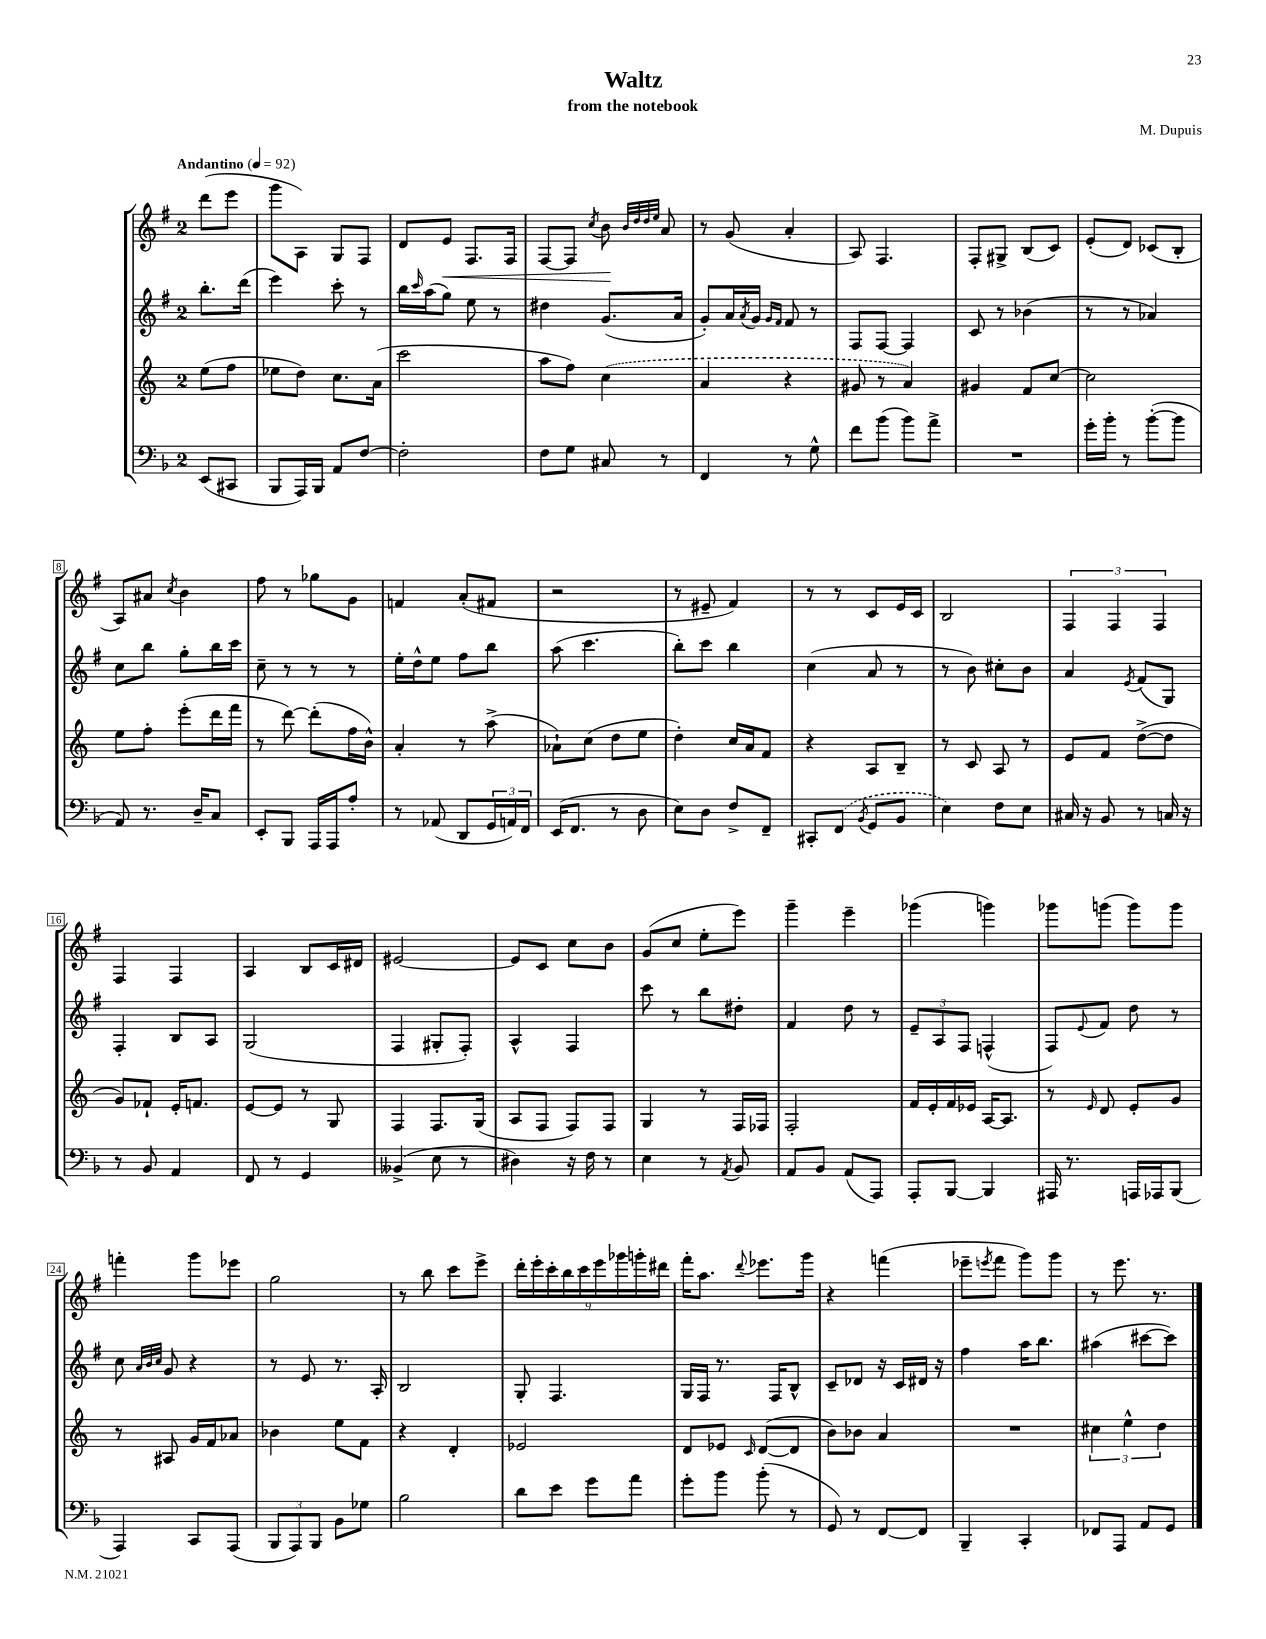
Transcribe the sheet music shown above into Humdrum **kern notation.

**kern	**kern	**kern	**kern
*staff4	*staff3	*staff2	*staff1
*clefF4	*clefG2	*clefG2	*clefG2
*k[b-]	*k[]	*k[f#]	*k[f#]
*M2/4	*M2/4	*M2/4	*M2/4
*MM92	*MM92	*MM92	*MM92
(8EE	(8ee	8.bb'	(8ddd
8CC#	8ff	.	8eee
.	.	(16ddd	.
=	=	=	=
8BBB-	8ee-	4eee)	8ggg
16AAA)	8dd)	.	8A)
16BBB-	.	.	.
8AA	8.cc	8ccc'	8G
[8F	.	8r	8F#
.	(16a	.	.
=	=	=	=
2F']	2ccc	16bb	8d
.	.	16qqccc	.
.	.	(16aa	.
.	.	8gg)	8e
.	.	8ee	8.F#
.	.	8r	.
.	.	.	16F#
=	=	=	=
8F	8aa	4dd#	[8F#
8G	8ff)	.	8F#]
.	.	.	8qcc
8C#	(4cc	(8.g	8b
.	.	.	32qqb
.	.	.	32qqdd
.	.	.	32qqdd
.	.	.	32qqee
8r	.	.	8a
.	.	16a	.
=	=	=	=
4FF	4a	8g')	8r
.	.	16a	(8g
.	.	8qa	.
.	.	16g	.
.	.	16qqg	.
.	.	16qqf#	.
8r	4r	8f#	4a'
8G^^	.	8r	.
=	=	=	=
8f	8g#	8F#	8A)
(8b-	8r	[8F#	4.F#
8b-)	4a)	4F#]	.
8a^	.	.	.
=	=	=	=
2r	4g#	8c	8F#'
.	.	8r	8G#^
.	8f	(4b-	(8B
.	[8cc	.	8c)
=	=	=	=
16g'	2cc]	8r	(8e'
16b-'	.	.	.
8r	.	8r	8d)
([8b-'	.	4a-)	(8c-
8b-]	.	.	8B'
=	=	=	=
8AA)	8ee	8cc	8A)
8.r	8ff'	8bb	8a#
.	.	.	8qcc
.	(8eee'	8gg'	4b
16D~	.	.	.
8C	16ddd	16bb	.
.	16fff	16ccc	.
=	=	=	=
8EE'	8r	8cc~	8ff#
8BBB-	[8ddd)	8r	8r
16AAA	(8ddd']	8r	8gg-
16AAA	.	.	.
8A'	16ff	8r	8g
.	16b^^)	.	.
=	=	=	=
8r	4a'	16ee'	4f
.	.	16dd^^	.
(8AA-	.	8ee	.
8DD	8r	8ff#	(8a'
24GG	(8aa^	8bb	8f#
24AA)	.	.	.
24FF	.	.	.
=	=	=	=
(16EE	8a-`)	(8aa	2r
8.FF	.	.	.
.	(8cc	4.ccc	.
8r	8dd	.	.
8D	8ee	.	.
=	=	=	=
8E)	4dd')	8bb')	8r
8D	.	8ccc	8e#~
8F^	16cc	4bb	4f#)
.	16a	.	.
8FF~	8f	.	.
=	=	=	=
8CC#'	4r	(4cc	8r
(8FF	.	.	8r
8qBB-	.	.	.
8GG	8A	8a	8c
8BB-	8B~	8r	16e
.	.	.	16c
=	=	=	=
4E)	8r	8r	2B
.	8c	8b)	.
8F	8A	8cc#'	.
8E	8r	8b	.
=	=	=	=
16C#	8e	4a	6F#
16r	.	.	.
8BB-	8f	.	.
.	.	.	6F#
.	.	8qe	.
8r	([8dd^	(8f#	.
.	.	.	6F#
16C	8dd]	8G)	.
16r	.	.	.
=	=	=	=
8r	8g)	4F#'	4F#
8BB-	8f-`	.	.
4AA	16e'	8B	4F#
.	8.f	.	.
.	.	8A	.
=	=	=	=
8FF	[8e	(2G	4A
8r	8e]	.	.
4GG	8r	.	8B
.	8G	.	16c
.	.	.	16d#
=	=	=	=
(4BB--^	4F	4F#	[2e#
8E	8.F	8G#'	.
8r	.	8F#')	.
.	(16G	.	.
=	=	=	=
4D#)	8A	4A^^	8e#]
.	8F	.	8c
16r	8F)	4F#	8cc
16F	.	.	.
8r	8F	.	8b
=	=	=	=
4E	4G	8ccc	(8g
.	.	8r	8cc
8r	8r	8bb	8ee'
8qAA	.	.	.
8BB-	16F	8dd#'	8eee)
.	16F-	.	.
=	=	=	=
8AA	2F'	4f#	4ggg~
8BB-	.	.	.
(8AA	.	8dd	4eee~
8AAA)	.	8r	.
=	=	=	=
8AAA'	16f	12e~	(4ggg-
.	16e'	.	.
.	.	12A	.
[8BBB-	16f	.	.
.	.	12F#	.
.	16e-	.	.
4BBB-]	[16A	(4F^^	4ggg)
.	8.A]	.	.
=	=	=	=
16AAA#	8r	8F#)	8ggg-
8.r	.	.	.
.	16qqe	8qqe	.
.	8d	8f#	(8ggg
16AAA	8e'	8dd	8ggg)
16AAA-	.	.	.
(8BBB-	8g	8r	8ggg
=	=	=	=
4AAA)	8r	8cc	4fff'
.	.	32qqa	.
.	.	32qqb	.
.	.	32qqcc	.
.	8A#	8g	.
8CC	16g	4r	8ggg
.	16f	.	.
(8AAA	8a-	.	8eee-
=	=	=	=
12BBB-	4b-	8r	2gg
12AAA)	.	.	.
.	.	8e	.
12BBB-	.	.	.
8BB-	8ee	8.r	.
8G-	8f	.	.
.	.	16A'	.
=	=	=	=
2B-	4r	2B	8r
.	.	.	8bb
.	4d'	.	8ccc
.	.	.	8eee^
=	=	=	=
8d	2e-	8G'	18ddd'
.	.	.	18eee'
.	.	.	18ccc'
8e	.	4.F#	.
.	.	.	18bb
.	.	.	18ccc
8g	.	.	.
.	.	.	18eee
.	.	.	18ggg-
8a	.	.	.
.	.	.	18ggg'
.	.	.	18ddd#
=	=	=	=
8g'	8d	16G	16fff#'
.	.	16F#	8.aa
8b-	8e-	8.r	.
.	16qqc	.	8qqddd
(8b-'	([8d	.	8.eee-
.	.	16F#	.
8r	8d]	8B^^	.
.	.	.	16ggg
=	=	=	=
8GG)	8b)	8c~	4r
8r	8b-	8d-	.
[8FF	4a	16r	(4fff
.	.	16c	.
8FF]	.	16d#	.
.	.	16r	.
=	=	=	=
4BBB-~	2r	4ff#	8eee-~
.	.	.	8qeee
.	.	.	8fff#
4CC'	.	16aa	8ggg)
.	.	8.bb	.
.	.	.	8ggg
=	=	=	=
8FF-	6cc#	(4aa#	8r
8AAA	.	.	8.eee
.	6ee^^	.	.
8AA	.	[8ccc#	.
.	.	.	8.r
.	6dd	.	.
8GG	.	8ccc#])	.
==	==	==	==
*-	*-	*-	*-
